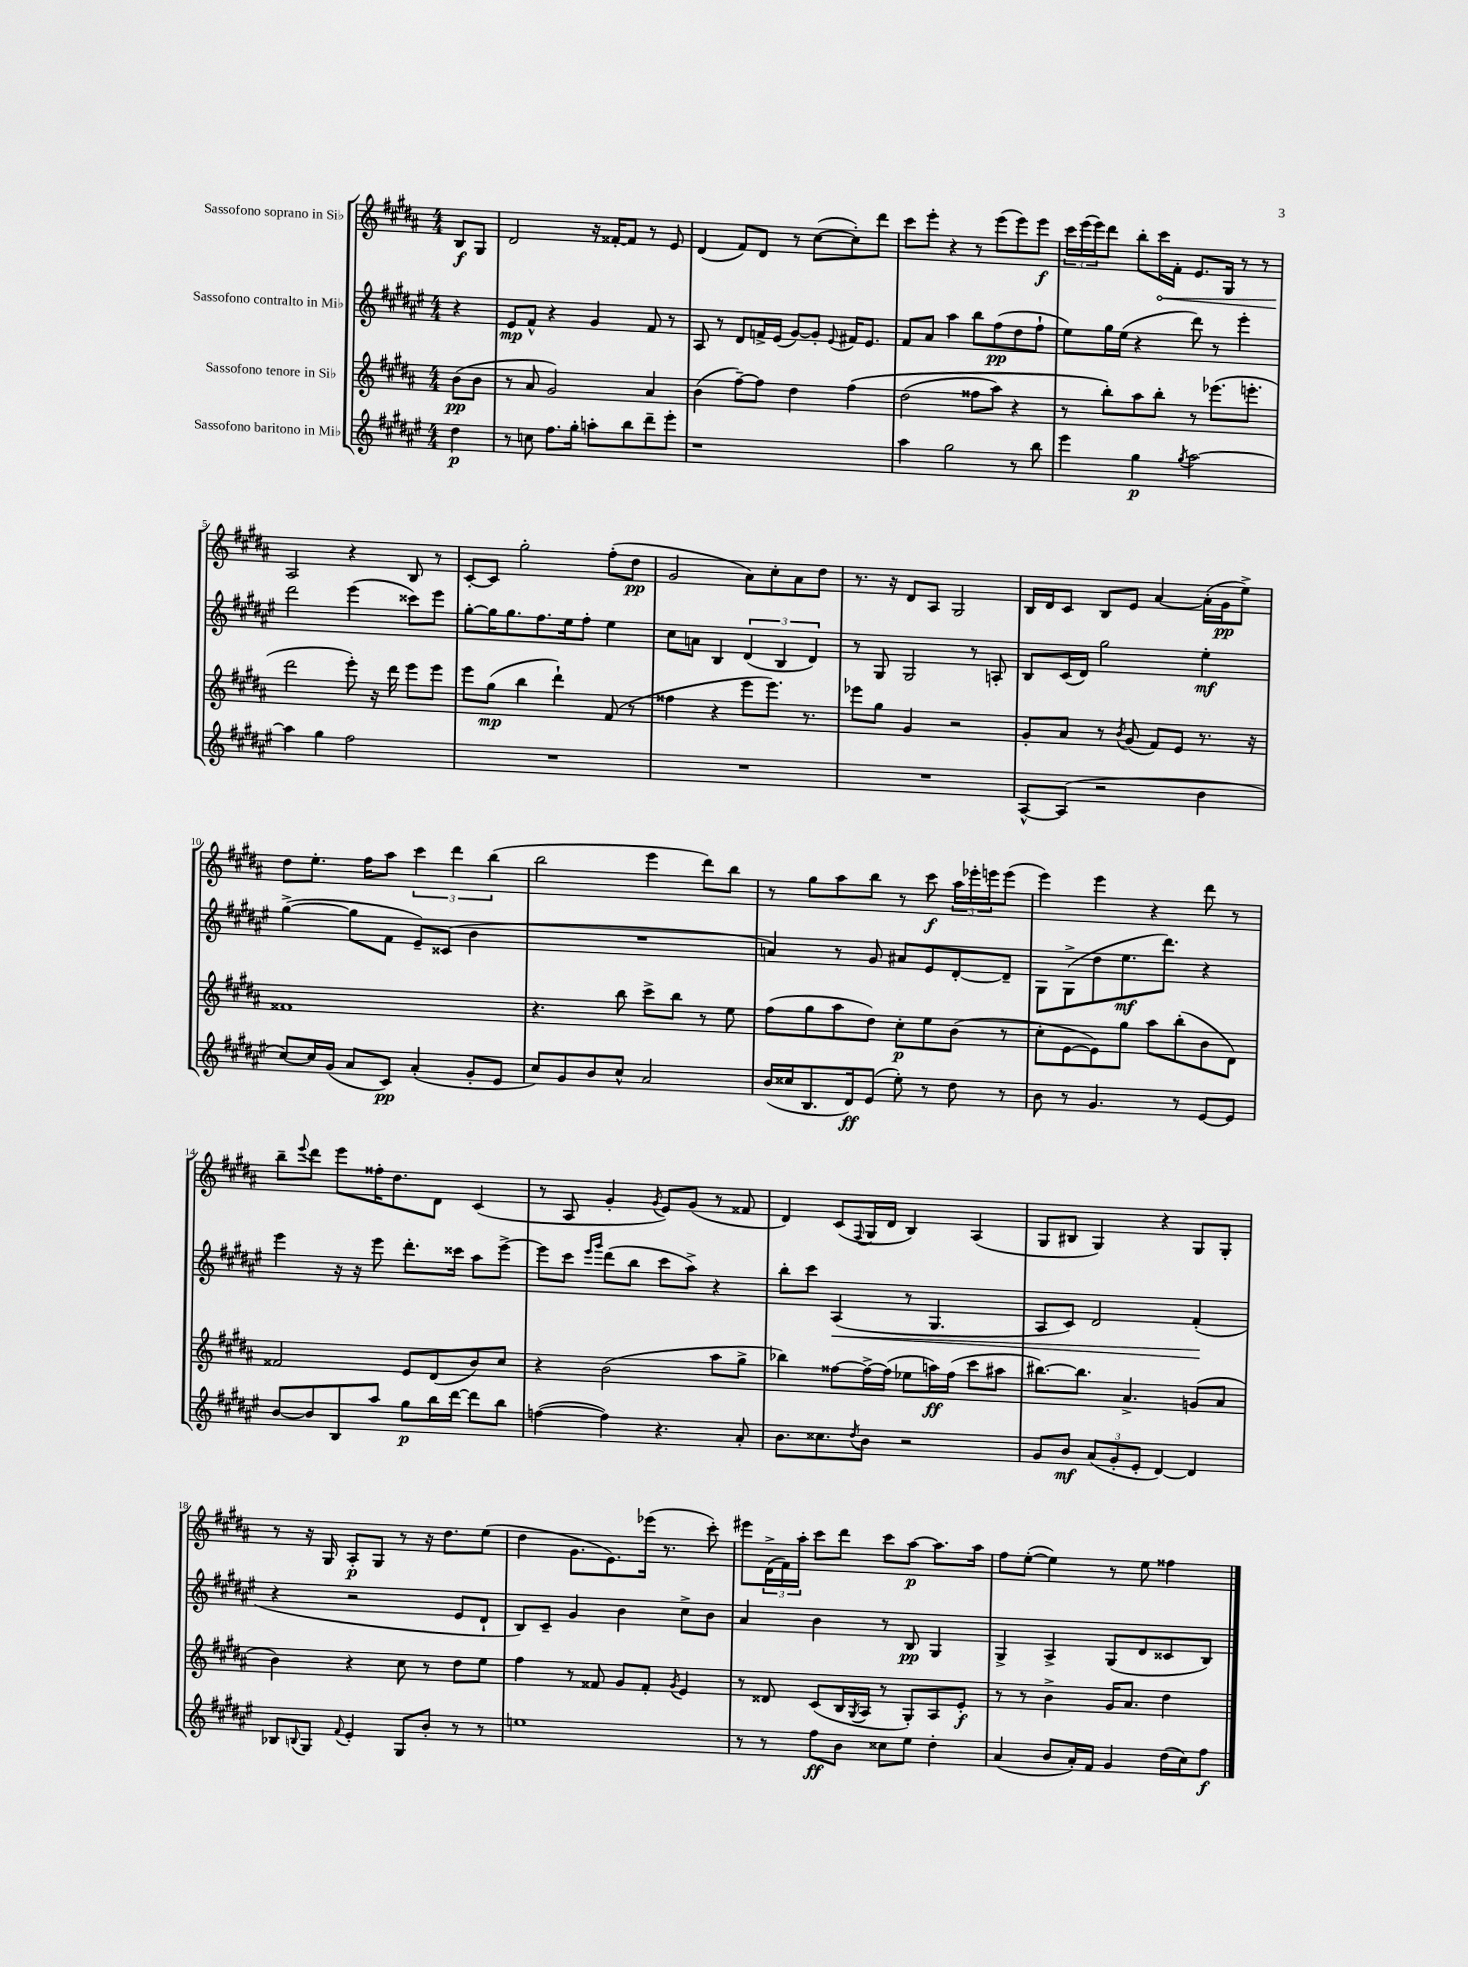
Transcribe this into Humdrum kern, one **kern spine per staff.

**kern	**kern	**kern	**kern
*staff4	*staff3	*staff2	*staff1
*clefG2	*clefG2	*clefG2	*clefG2
*k[f#c#g#d#a#e#]	*k[f#c#g#d#a#]	*k[f#c#g#d#a#e#]	*k[f#c#g#d#a#]
*M4/4	*M4/4	*M4/4	*M4/4
4dd#\	(8b\L	4r	8B/L
.	8b\J	.	8G#/J
=	=	=	=
8r	8r	8e#/L	2d#/
8cc\	8a#/	8f#^^/J	.
8.ff#\L	2g#/)	4r	.
16gg#'\Jk	.	.	.
8aa'\L	.	4g#/	16r
.	.	.	[16f##'/LK
8bb\	.	.	8f##/]J
8ddd#~\	4a#/	8f#/	8r
8eee#'\J	.	8r	8e/
=	=	=	=
1r	(4b\	8A#/	(4d#/
.	.	8r	.
.	[8ff#~\L)	8d#/L	8f#/L)
.	8ff#\]J	16f^/L	8d#/J
.	.	(16e#/JJ	.
.	4dd#\	[8g#/L)	8r
.	.	8g#'/]J	([8cc#\L
.	.	8qqe#/	.
.	&(4ff#\	16f#/LK	8cc#'\])
.	.	8.e#/J	.
.	.	.	8ddd#\J
=	=	=	=
4aa#\	(2dd#\	8f#/L	8ccc#\L
.	.	8a#/J	8eee'\J
2gg#\	.	4aa#\	4r
.	8ff##\L	8bb\L	8r
.	8aa#\J)	(8ff#\	(8eee\L
8r	4r	8dd#\	8eee\)
8bb\	.	8ff#`\J	8eee\J
=	=	=	=
4eee#\	8r	8ee#\L)	24ccc#\LL
.	.	.	(24eee\
.	.	.	24eee\J)
.	8bb'\L&)	16gg#\L	8ddd#\J
.	.	(16ee#\JJ	.
4gg#\	8aa#\	4r	8bb'\L
.	8bb'\J	.	16ccc#\L
.	.	.	16f#'\JJ
8qgg#/	.	.	.
[2aa#\	8r	8ddd#\)	8.e/L
.	(8.eee-\L	8r	.
.	.	.	16G#/Jk
.	.	4eee#'\	8r
.	8.eee'\J	.	.
.	.	.	8r
=	=	=	=
4aa#\]	2ddd#\	2ddd#\	2A#/
4gg#\	.	.	.
2ff#\	8eee'\)	(4eee#\	4r
.	16r	.	.
.	16ddd#\	.	.
.	8eee\L	8ccc##\L)	8B/
.	8eee\J	8eee#\J	8r
=	=	=	=
1r	8eee\L	[8gg#'\L	[8c#'/L
.	(8gg#\J	16gg#\]K	8c#/]J
.	.	8.gg#\	.
.	4bb\	.	2gg#'\
.	.	8.ff#\	.
.	4ddd#`\)	.	.
.	.	16ee#\k	.
.	.	8ff#'\J	.
.	(8f#/	4ee#\	(8ff#'\L
.	8r	.	8dd#\J
=	=	=	=
1r	4ff##\	8cc#\L	2g#/
.	.	8a\J	.
.	4r	4B/	.
.	8eee\L	(6d#/	8a#\L)
.	8.eee\J)	.	8cc#'\
.	.	6B/	.
.	.	.	8a#\
.	8.r	.	.
.	.	6d#/)	.
.	.	.	8dd#\J
=	=	=	=
1r	8eee-\L	8r	8.r
.	8gg#\J	8G#/	.
.	.	.	16r
.	4g#/	2G#/	8d#/L
.	.	.	8A#/J
.	2r	.	2G#/
.	.	8r	.
.	.	8A'/	.
=	=	=	=
[8A#^^/L	8g#'/L	8B/L	16B/LL
.	.	.	16d#/J
(8A#/]J	8a#/J	(16c#/L	8c#/J
.	.	16d#/JJ)	.
2r	8r	2gg#\	8B/L
.	8qb/	.	.
.	(8g#/	.	8e/J
.	8f#/L)	.	[4a#/
.	8e/J	.	.
4b\	8.r	4ee#'\	(16a#'\]LL
.	.	.	16g#\J
.	.	.	8ee^\J)
.	16r	.	.
=	=	=	=
[8cc#/L)	1f##	([4gg#^\	8dd#\L
16cc#/]L	.	.	8.ee'\J
(16g#/JJ	.	.	.
8a#/L	.	8gg#\]L	.
.	.	.	16ff#\LK
8c#/J)	.	8f#\J	8aa#\J
(4a#'/	.	8e#~/L)	6ccc#\
.	.	(8c##/J	.
.	.	.	6ddd#\
8g#'/L	.	4b\	.
.	.	.	(6bb\
8e#/J	.	.	.
=	=	=	=
8cc#/L)	4.r	1r	2bb\
8g#/	.	.	.
8b/	.	.	.
8cc#^^/J	8bb\	.	.
2a#/	8ccc#^\L	.	4eee\
.	8bb\J	.	.
.	8r	.	8ddd#\L)
.	8ee\	.	8bb\J
=	=	=	=
(16b/LL	(8ff#\L	4a/)	8r
16cc##/J	.	.	.
8.B/	8gg#\	.	8gg#\L
.	8aa#\	8r	8aa#\
16d#/k)	.	.	.
(8e#/J	8dd#\J)	8g#/	8bb\J
8ee#'\)	8cc#'\L	8a#/L	8r
8r	8ee\	8e#/	8ccc#\
8dd#\	(8b\J	[8d#'/	24aa#\LL
.	.	.	24eee-'\
.	.	.	24eee\J
8r	8r	8d#~/]J	(8eee\J
=	=	=	=
8b\	8cc#'\L	8G#\L	4eee\)
8r	[8e\	(8G#^\	.
4.g#/	8e\])	8dd#\	4eee\
.	8gg#\J	8.ee#\	.
.	8aa#\L	.	4r
.	.	8.ddd#\J)	.
8r	(8bb'\	.	.
[8e#/L	8b\	4r	8ddd#\
8e#/]J	8d#\J)	.	8r
=	=	=	=
[8b/L	2f##/	4eee#\	8bb~\L
.	.	.	8qqeee/
8b/]	.	.	8ddd#\J
8B/	.	16r	8eee\L
.	.	16r	.
8aa#/J	.	8eee#\	16ff##'\K
.	.	.	8.dd#\
8gg#\L	8e/L	8.ddd#'\L	.
16bb\L	(8d#/	.	8d#\J
[16ddd#\JJ	.	16ccc##\Jk	.
8ddd#\]L	8b/)	8aa#\L	(4c#/
8bb\J	8cc#/J	[8eee#^\J	.
=	=	=	=
([4ff\	4r	8eee#\]L	8r
.	.	8ccc#\J	8A#/
.	.	16qqeee#/LL	.
.	.	16qqggg#/JJ	.
4ff\])	(2b\	(8ddd#\L	4g#'/
.	.	8bb\J	.
.	.	.	8qg#/
4.r	.	8ccc#\L	8e/L)
.	.	8aa#^\J)	(8g#/J
.	8aa#\L	4r	8r
8a#'/	8gg#^\J	.	8f##/
=	=	=	=
8.b\L	4bb-\)	8bb'\L	4d#/)
.	.	8ccc#\J	.
8.cc##\	.	.	.
.	[8ff##\L	(4A#/	(8c#/L
8qdd#/	.	.	8qqF#/
8b\J	16ff##^\_L	.	16G#/L
.	(16ff##\]JJ	.	16d#/JJ
2r	8ee-\L	8r	4B/)
.	16aa\L)	4.G#/	.
.	(16ff##\JJ	.	.
.	8ccc#\L	.	(4A#/
.	8aa#\J	.	.
=	=	=	=
8g#/L	[8.bb#\L)	8A#/L	8G#/L
8b/J	.	8c#/J)	8B#/J
.	8.bb#\]J	.	.
(12a#/L	.	2d#/	4G#/)
12g#'/	.	.	.
.	4.a#^/	.	.
12e#'/J	.	.	.
[4d#/)	.	.	4r
4d#/]	(8g/L	(4f#'/	8G#/L
.	8a#/J	.	8G#'/J
=	=	=	=
8B-/L	4b\)	4r	8r
8qqB/	.	.	.
8G#/J	.	.	16r
.	.	.	16G#/
8qqf#/	.	.	.
4e#'/	4r	2r	8A#'/L
.	.	.	8G#/J
8G#/L	8cc#\	.	8r
8b'/J	8r	.	16r
.	.	.	8.dd#\L
8r	8dd#\L	8e#/L	.
8r	8ee\J	8d#`/J	(8ee\J
=	=	=	=
1ee	4ff#\	8B/L)	4dd#\
.	.	8c#~/J	.
.	8r	4g#/	8.g#\L
.	8f##/	.	.
.	.	.	8.e\)
.	8g#/L	4b\	.
.	8f##'/J	.	(16eee-\Jk
.	.	.	8.r
.	8qg#/	.	.
.	4e/	8cc#^\L	.
.	.	8b\J	8ccc#'\)
=	=	=	=
8r	8r	4a#/	8eee#\L
8r	8d##/	.	(24d#^\L
.	.	.	24f#\)
.	.	.	24aa#'\JJ
8ff#\L	(8c#/L	4b\	8ccc#\L
8b\J	16B/L	.	8ddd#\J
.	8qG#/	.	.
.	16A#/JJ	.	.
8cc##\L	8r	8r	8ccc#\L
8ee#\J	8G#'/L)	8B/	[8aa#\J
4dd#'\	8A#/	4G#/	8.aa#\]L
.	8e'/J	.	.
.	.	.	16aa#\Jk
=	=	=	=
(4a#/	8r	4G#^/	8ff#\L
.	8r	.	([8ee'\J
8b/L	4b^\	4A#^/	4ee\])
16a#'/L)	.	.	.
16f#/JJ	.	.	.
4g#/	16g#/LK	(8G#/L	8r
.	8.a#/J	.	.
.	.	8d#/	8ee\
(16dd#\LL	4dd#\	8c##/	4ff##\
16cc#\J)	.	.	.
8ff#\J	.	8B/J)	.
==	==	==	==
*-	*-	*-	*-
